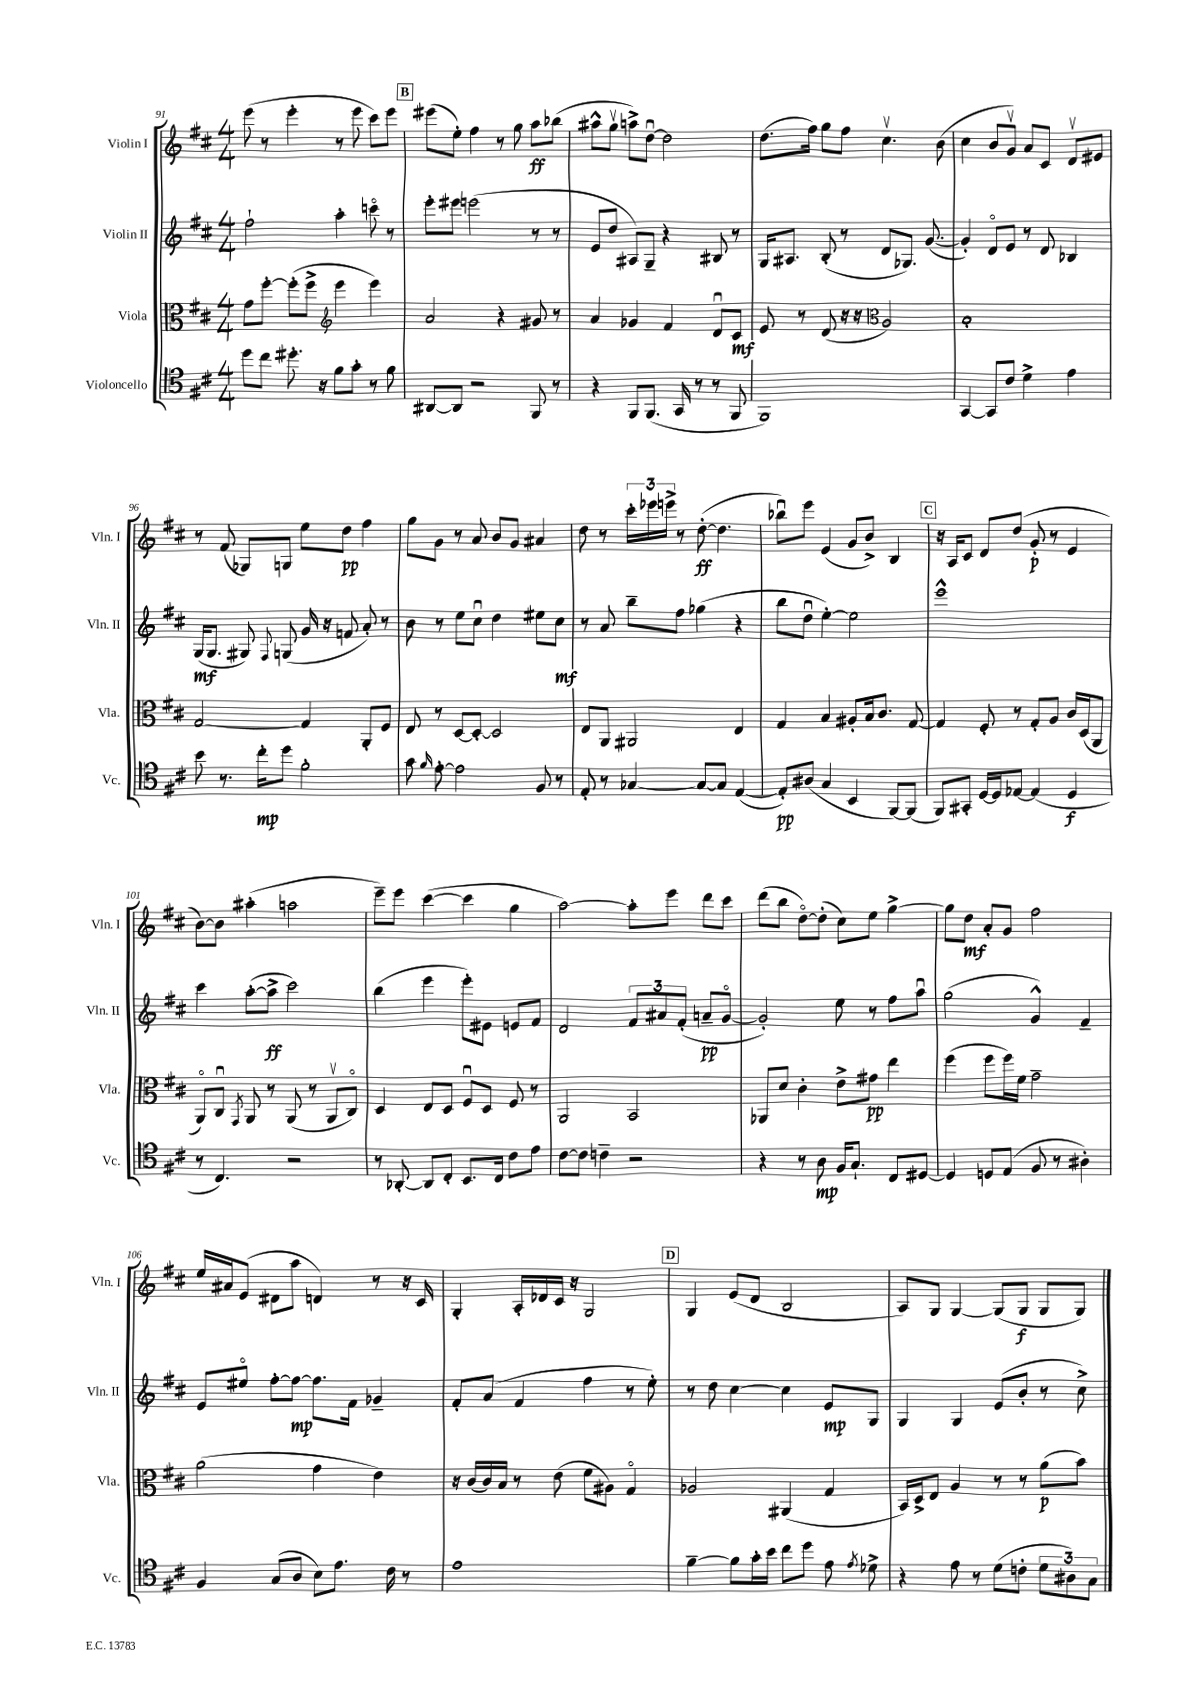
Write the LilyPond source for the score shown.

<<
\new StaffGroup <<
\new Staff = "s0" \with { instrumentName = "Violin I" shortInstrumentName = "Vln. I" } {
    \clef treble \key d \major \numericTimeSignature \time 4/4
    \autoBeamOff e'''8( r8 e'''4-. r8 e'''8 cis'''8[) e'''8] |
    \mark \markup { \box "B" } eis'''8[( e''8]-.) fis''4 r8 g''8 a''8[\ff bes''8]( |
    ais''8[-^ g''8]\upbow a''8[->) d''8]~\downbow d''2 |
    d''8.[( fis''16]) g''8[ fis''8] cis''4.\upbow b'8( |
    cis''4 b'8[ g'8]\upbow) a'8[ cis'8] d'8[\upbow eis'8] |
    r8 fis'8( ges8[) g8] e''8[ d''8]\pp fis''4 |
    g''8[ g'8] r8 a'8 b'8[ g'8] ais'4 |
    d''8 r8 \tuplet 3/2 { cis'''16[-. ees'''16 e'''16]-> } r8 d''8~-.\ff( d''4. |
    bes''8[\downbow) e'''8] e'4( g'8[ b'8]->) b4 |
    \mark \markup { \box "C" } r16 a16[ cis'8] d'8[ d''8]( g'8-.\p r8 e'4 |
    b'8[~) b'8] ais''4-.( a''2 |
    e'''8[--) e'''8] cis'''4~( cis'''4 g''4 |
    a''2~) a''8[-. e'''8] d'''8[ cis'''8] |
    d'''8[( b''8] d''8[~\flageolet) d''8]-.( cis''8[) e''8] g''4~-> |
    g''8[ d''8]\mf a'8[-. g'8] fis''2 |
    e''16[ ais'16 e'8]( dis'8[ a''8] d'4) r8 r16 cis'16 |
    g4-. a16[-. des'16 cis'16] r16 g2 |
    \mark \markup { \box "D" } g4 e'8[( d'8] b2 |
    a8[) g8] g4~ g8[( g8]\f g8[ g8]) \bar "|." |
}
\new Staff = "s1" \with { instrumentName = "Violin II" shortInstrumentName = "Vln. II" } {
    \clef treble \key d \major \numericTimeSignature \time 4/4
    \autoBeamOff fis''2-! a''4-. c'''8\flageolet r8 |
    \mark \markup { \box "B" } e'''8[-. eis'''8] e'''2( r8 r8 |
    e'8[ d''8] ais8[) g8]-- r4 bis8 r8 |
    g16[ ais8.] b8-.( r8 d'8[ ges8.]) g'8.~( |
    g'4-.) d'8[\flageolet e'8] r8 d'8 bes4 |
    g16[\mf( g8.] gis8) \appoggiatura { fis8 } g8( g'16 r16 f'8 a'8-.) r8 |
    b'8 r8 e''8[ cis''8]\downbow d''4 eis''8[ cis''8]\mf |
    r8 a'8 b''8[-- fis''8] ges''4( r4 |
    b''8[ d''8]\downbow e''4~-.) e''2 |
    \mark \markup { \box "C" } e'''1-^ |
    cis'''4 a''8[~-.( a''8]->\ff cis'''2) |
    b''4( e'''4 e'''8[-.) eis'8] e'8[ fis'8] |
    d'2 \tuplet 3/2 { fis'8[ ais'8 fis'8]-.( } a'8[--\pp g'8]~\flageolet |
    g'2-.) e''8 r8 fis''8[ a''8]\downbow |
    g''2( g'4-^) fis'4-- |
    e'8[ eis''8]\flageolet fis''8[~-. fis''8]~\mp fis''8.[ fis'16] ges'4-- |
    fis'8[-. a'8]( fis'4 fis''4 r8 e''8-.) |
    \mark \markup { \box "D" } r8 d''8 cis''4~ cis''4 e'8[\mp g8] |
    g4 g4 e'8[( b'8]-. r8 cis''8->) \bar "|." |
}
\new Staff = "s2" \with { instrumentName = "Viola" shortInstrumentName = "Vla." } {
    \clef alto \key d \major \numericTimeSignature \time 4/4
    \autoBeamOff g'8[ fis''8]~-. fis''8[-.( fis''8]-> \clef treble e'''4 e'''4) |
    \mark \markup { \box "B" } a'2 r4 gis'8 r8 |
    a'4 ges'4 fis'4 d'8[\downbow cis'8]\mf |
    e'8 r8 d'8( r16 r16 \clef alto a2) |
    b1-. |
    g2~ g4 a,8[-. fis8] |
    e8 r8 d8[~ d8]~-. d2 |
    e8[ a,8] ais,2 e4 |
    g4 b4 ais8[-. b16 cis'8.] g8~ |
    \mark \markup { \box "C" } g4 fis8-. r8 g8[-. a8] cis'16[ d16( a,8] |
    a,8[\flageolet) cis8]\downbow \acciaccatura { g,8 } a,8 r8 a,8( r8 a,8[\upbow cis8]\flageolet) |
    d4 e8[ d8] fis8[\downbow d8] fis8 r8 |
    a,2 b,2 |
    aes,8[ d'8] cis'4-. e'8[-> gis'8]\pp e''4 |
    fis''4( fis''8[ fis''16) fis'16] g'2-- |
    a'2( g'4 e'4) |
    r16 cis'16[( cis'16) b16] r8 e'8( fis'8[ ais8]) g4\flageolet |
    \mark \markup { \box "D" } aes2 ais,4( g4 |
    b,16[) d16-> e8] a4 r8 r8 a'8[\p( b'8]) \bar "|." |
}
\new Staff = "s3" \with { instrumentName = "Violoncello" shortInstrumentName = "Vc." } {
    \clef tenor \key d \major \numericTimeSignature \time 4/4
    \autoBeamOff d''8[ cis''8] dis''8.-. r16 fis'8[ g'8]-. r8 fis'8 |
    \mark \markup { \box "B" } ais,8[~ ais,8] r2 fis,8 r8 |
    r4 fis,8[ fis,8.]( g,16 r8 r8 fis,8 |
    fis,1) |
    g,4~ g,8[ cis'8] d'4-> e'4 |
    b'8 r8. cis''16[-.\mp d''8] fis'2-. |
    g'8 \grace { fis'16 } e'8~-. e'2 fis8 r8 |
    e8-. r8 ges4~ ges8[~ ges8] e4~( |
    e8[-.\pp) ais8]( g4 b,4 fis,8[~) fis,8]( |
    \mark \markup { \box "C" } fis,8[) gis,8]-. d16[~ d16 ees8]~ ees4( d4\f |
    r8 cis4.) r2 |
    r8 aes,8~-. aes,8[ cis8]-. b,8.[ cis16] cis'8[ e'8] |
    cis'8[~ cis'8] c'4-- r2 |
    r4 r8 a8\mp fis16[ g8.]-! cis8[ dis8]~ |
    dis4 d8[ e8]( fis8 r8 ais4-.) |
    fis4 g8[( a8] b8[) e'8.] cis'16 r8 |
    e'1 |
    \mark \markup { \box "D" } fis'4~-- fis'8[ g'16-. b'16] cis''8[ d''8] e'8 \acciaccatura { e'8 } des'8-> |
    r4 e'8 r8 d'8[( c'8]-. \tuplet 3/2 { d'8[ ais8) g8] } \bar "|." |
}
>>
>>
\layout { \context { \Score currentBarNumber = #91 } }
